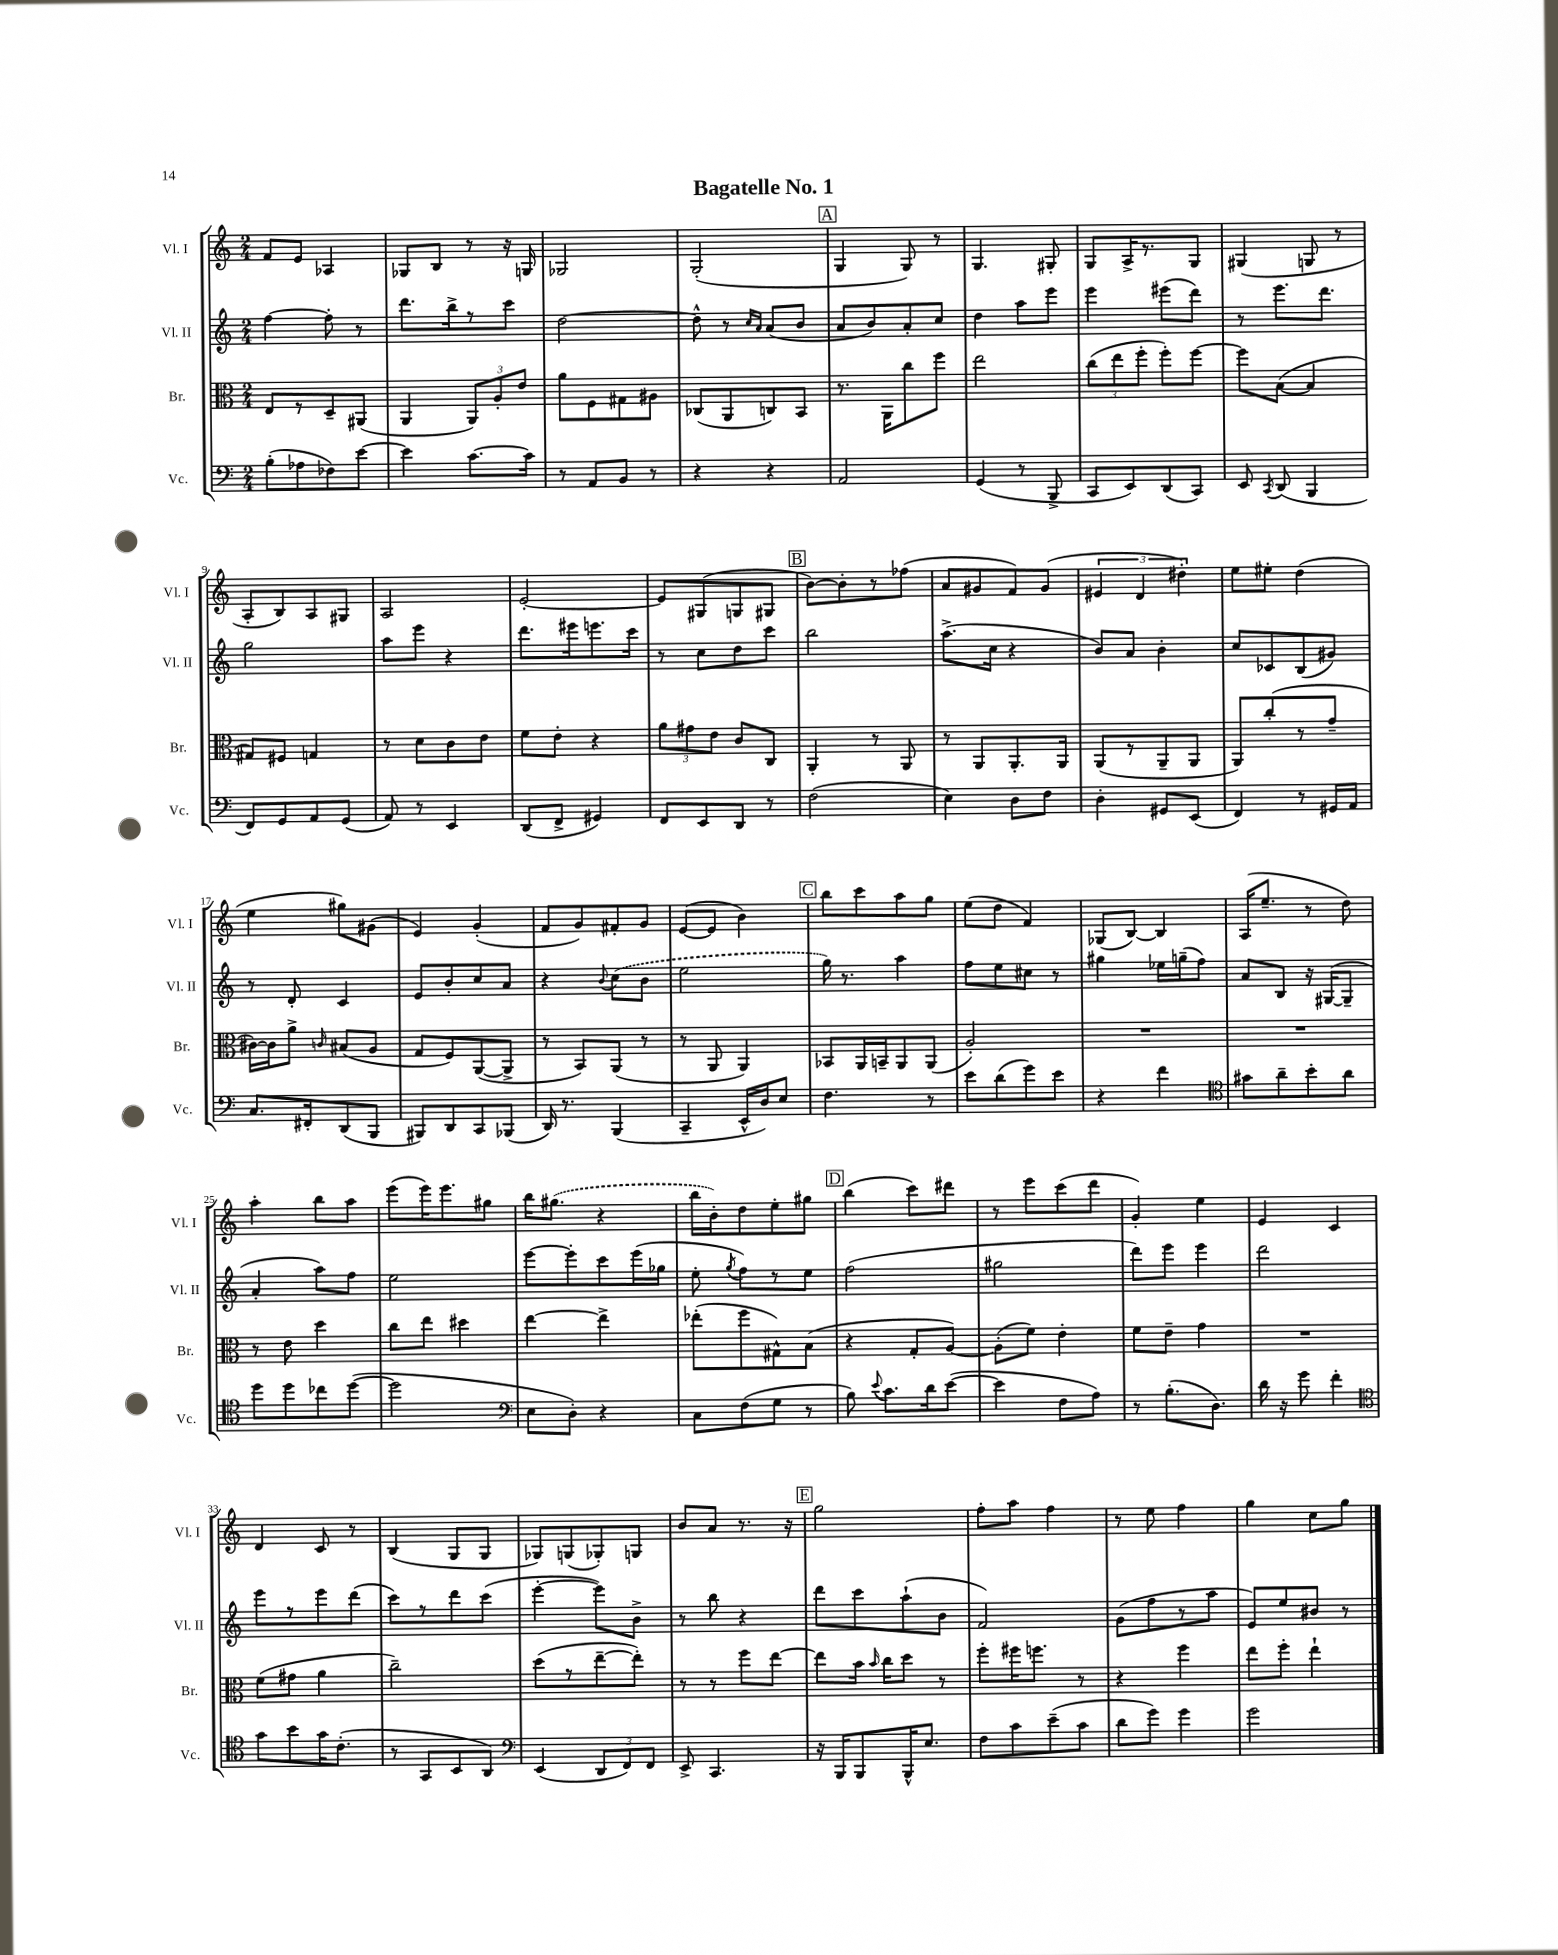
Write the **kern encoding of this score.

**kern	**kern	**kern	**kern
*staff4	*staff3	*staff2	*staff1
*clefF4	*clefC3	*clefG2	*clefG2
*k[]	*k[]	*k[]	*k[]
*M2/4	*M2/4	*M2/4	*M2/4
(8B'\L	8E/L	[4ff\	8f/L
8A-\	8r	.	8e/J
8F-\)	8D~/	8ff'\]	4A-/
[8e\J	(8AA#/J	8r	.
=	=	=	=
4e\]	4AA/	8.ddd\L	8G-/L
.	.	.	8B/J
.	.	16bb^\k	.
[8.c\L	12AA/L)	8r	8r
.	12A'/	.	.
.	.	8ccc\J	16r
.	12e/J	.	.
16c\]Jk	.	.	16G/
=	=	=	=
8r	8a\L	[2dd\	2G-/
8AA/L	8F\	.	.
8BB/J	8G#\	.	.
8r	8A#\J	.	.
=	=	=	=
4r	(8C-/L	8dd^^\]	(2G'/
.	8AA/	8r	.
.	.	16qqcc/LL	.
.	.	16qqa/JJ	.
4r	8C/)	(8a/L	.
.	8BB/J	8b/J	.
=	=	=	=
2AA/	8.r	8a/L	4G/
.	.	8b/)	.
.	16AA\LK	.	.
.	8cc\	8a'/	8G/)
.	8ff\J	8cc/J	8r
=	=	=	=
(4GG/	2ee\	4dd\	4.G/
8r	.	8aa\L	.
8BBB^/	.	8eee\J	8G#'/
=	=	=	=
8CC/L	(12cc\L	4eee\	8G/L
.	12ee\	.	.
8EE/)	.	.	16A^/K
.	12ff'\J	.	.
.	.	.	8.r
(8DD/	8ff'\L)	(8eee#\L	.
8CC/J)	[8ff\J	8ddd\J)	8G/J
=	=	=	=
8EE/	8ff\]L	8r	(4G#/
8qCC/	.	.	.
(8DD/	([8B\J	8.eee\L	.
4BBB/	4B/]	.	8G/
.	.	8.ddd\J	.
.	.	.	8r
=	=	=	=
8FF/L)	8G#/L)	2gg\	8A'/L
8GG/	8F#/J	.	8B/)
8AA/	4G/	.	8A/
(8GG/J	.	.	8G#/J
=	=	=	=
8AA/)	8r	8aa\L	2A/
8r	8d\L	8eee\J	.
4EE/	8c\	4r	.
.	8e\J	.	.
=	=	=	=
(8DD/L	8f\L	8.ddd\L	[2e'/
8FF^/J	8e'\J	.	.
.	.	16eee#\k	.
4GG#/)	4r	8.eee\	.
.	.	16ccc\Jk	.
=	=	=	=
8FF/L	12a\L	8r	8e/]L
.	12g#\	.	.
8EE/	.	8cc\L	(8G#/
.	12e\J	.	.
8DD/J	8c/L	8dd\	8G/
8r	8C/J	8ccc\J	8G#/J
=	=	=	=
(2F\	4AA'/	2bb\	[8b\L)
.	.	.	8b'\]
.	8r	.	8r
.	8AA/	.	(8ff-\J
=	=	=	=
4E\)	8r	(8.aa^\L	8a/L
.	8AA/L	.	8g#/
.	.	16cc\Jk	.
8D\L	8.AA'/	4r	8f/)
8F\J	.	.	(8g#/J
.	16AA/Jk	.	.
=	=	=	=
4D'\	(8AA/L	8b/L)	6e#/
.	8r	8a/J	.
.	.	.	6d/
8GG#/L	8AA~/	4b'\	.
.	.	.	6dd#'\)
(8EE/J	8AA/J	.	.
=	=	=	=
4FF/)	8AA/L)	8cc/L	8ee\L
.	(8cc'/	8c-/	8ee#'\J
8r	8r	(8B/	(4dd\
16GG#/LL	8g~/J	8g#/J)	.
16AA/JJ	.	.	.
=	=	=	=
8.C/L	[16c#\LL)	8r	4ee\
.	16c#\]J	.	.
.	8a^\J	8d'/	.
16FF#'/k	.	.	.
.	16qqc/	.	.
(8DD/	(8B#/L	4c/	8gg#\L)
8BBB/J	8A/J	.	(8g#\J
=	=	=	=
8BBB#/L)	8G/L	8e/L	4e/)
8DD/	8F/)	8b'/	.
8CC/	([8AA/	8cc/	(4g'/
(8BBB-/J	8AA^/]J	8a/J	.
=	=	=	=
16DD/)	8r	4r	8f/L
8.r	.	.	.
.	8BB/L)	.	8g/)
.	.	8qqb/	.
(4BBB/	(8AA/J	(8cc\L	8f#'/
.	8r	8b\J	8g/J
=	=	=	=
4CC~/	8r	2ee\	([8e/L
.	8AA/	.	8e/]J
16EE^^/LL	4AA/)	.	4b\)
16D/J)	.	.	.
8E/J	.	.	.
=	=	=	=
4.F\	8BB-/L	16gg\)	8bb\L
.	.	8.r	.
.	16AA/L	.	8ccc\
.	16BB~/J	.	.
.	8AA/	4aa\	8aa\
8r	(8AA/J	.	8gg\J
=	=	=	=
8e\L	2A'/)	8ff\L	(8ee\L
(8d\	.	8ee\	8dd\J
8g\)	.	8cc#\J	4f/)
8e\J	.	8r	.
=	=	=	=
4r	2r	4gg#\	(8G-/L
.	.	.	[8B/J)
4f\	.	16ee-\LL	4B/]
.	.	(16gg~\J	.
.	.	8ff\J)	.
=	=	=	=
*clefC4	*	*	*
8g#\L	2r	8a/L	(16A/LK
.	.	.	8.ee~/J
8a~\	.	8B/J	.
8b'\	.	16r	8r
.	.	([16G#/LK	.
8a\J	.	8G#~/]J	8dd\)
=	=	=	=
8dd\L	8r	4a'/	4aa'\
8dd\	8e\	.	.
8cc-\	4dd\	8aa\L)	8bb\L
([8dd\J	.	8ff\J	8aa\J
=	=	=	=
2dd\]	8cc\L	2ee\	(8eee\L
.	8ee\J	.	16eee\K)
.	.	.	8.eee\
.	4dd#\	.	.
.	.	.	8gg#\J
=	=	=	=
*clefF4	*	*	*
8E\L	[4ee\	[8eee\L	16bb\LK
.	.	.	(8.gg#\J
8D'\J)	.	8eee'\]	.
4r	4ee^\]	8ccc\	4r
.	.	(16eee\L	.
.	.	16gg-\JJ	.
=	=	=	=
8C\L	(8ee-'\L	8ee'\	16bb\LL
.	.	.	16b'\J)
.	.	8qgg/	.
(8F\	8ff\	8ff\L)	8dd\
8G\J	8G#^^\)	8r	8ee'\
8r	(8B\J	8ee\J	8gg#\J
=	=	=	=
8B\)	4r	(2ff\	(4bb\
8qqe/	.	.	.
8.c\L	.	.	.
.	8G'/L	.	8ccc\L)
16d\k	.	.	.
([8e\J	[8A/J)	.	8ddd#\J
=	=	=	=
4e\]	(8A'\]L	2gg#\	8r
.	8f\J)	.	8eee\L
8F\L	4e'\	.	(8ccc\
8A\J)	.	.	8ddd\J
=	=	=	=
8r	8f\L	8ddd\L)	4g'/)
(8.B'\L	8e~\J	8eee\J	.
.	4g\	4eee\	4ee\
8.D\J)	.	.	.
=	=	=	=
16d\	2r	2ddd\	4e/
16r	.	.	.
8g\	.	.	.
4f'\	.	.	4c/
=	=	=	=
*clefC4	*	*	*
8g\L	(8f\L	8eee\L	4d/
8b\	8g#\J	8r	.
16g\K	4a\	8eee\	8c/
(8.c'\J	.	.	.
.	.	(8ddd\J	8r
=	=	=	=
8r	2cc~\)	8ccc\L)	(4B/
8GG/L	.	8r	.
8BB/	.	8ddd\	8G/L
8AA/J)	.	(8ccc\J	8G/J
=	=	=	=
*clefF4	*	*	*
(4EE/	(8dd\L	[4eee'\	8G-/L)
.	8r	.	(8G/
12DD/L	[8ee~\	8eee\]L)	8G-'/)
12FF/)	.	.	.
.	8ee'\]J)	8b^\J	8G/J
12FF/J	.	.	.
=	=	=	=
8EE^/	8r	8r	8b/L
4.CC/	8r	8bb\	8a/J
.	8ff\L	4r	8.r
.	[8ee\J	.	.
.	.	.	16r
=	=	=	=
16r	8ee\]L	8ddd\L	2gg\
16BBB/LK	.	.	.
8BBB/	16b\Jk	8ccc\	.
.	16qqb/	.	.
.	16cc\LK	.	.
16BBB^^/K	8dd\J	(8aa`\	.
8.E/J	.	.	.
.	8r	8b\J	.
=	=	=	=
8F\L	8ff'\L	2f/)	8ff'\L
8c\	16ff#\K	.	8aa\J
.	8.ff\J	.	.
(8e~\	.	.	4ff\
8c\J	8r	.	.
=	=	=	=
8d\L	4r	(8g\L	8r
8g\J)	.	8ff\	8ee\
4g\	4ff\	8r	4ff\
.	.	8aa\J	.
=	=	=	=
2g\	8ee\L	8e/L)	4gg\
.	8ff'\J	8ee/	.
.	4ee`\	8b#/J	8cc\L
.	.	8r	8gg\J
==	==	==	==
*-	*-	*-	*-
